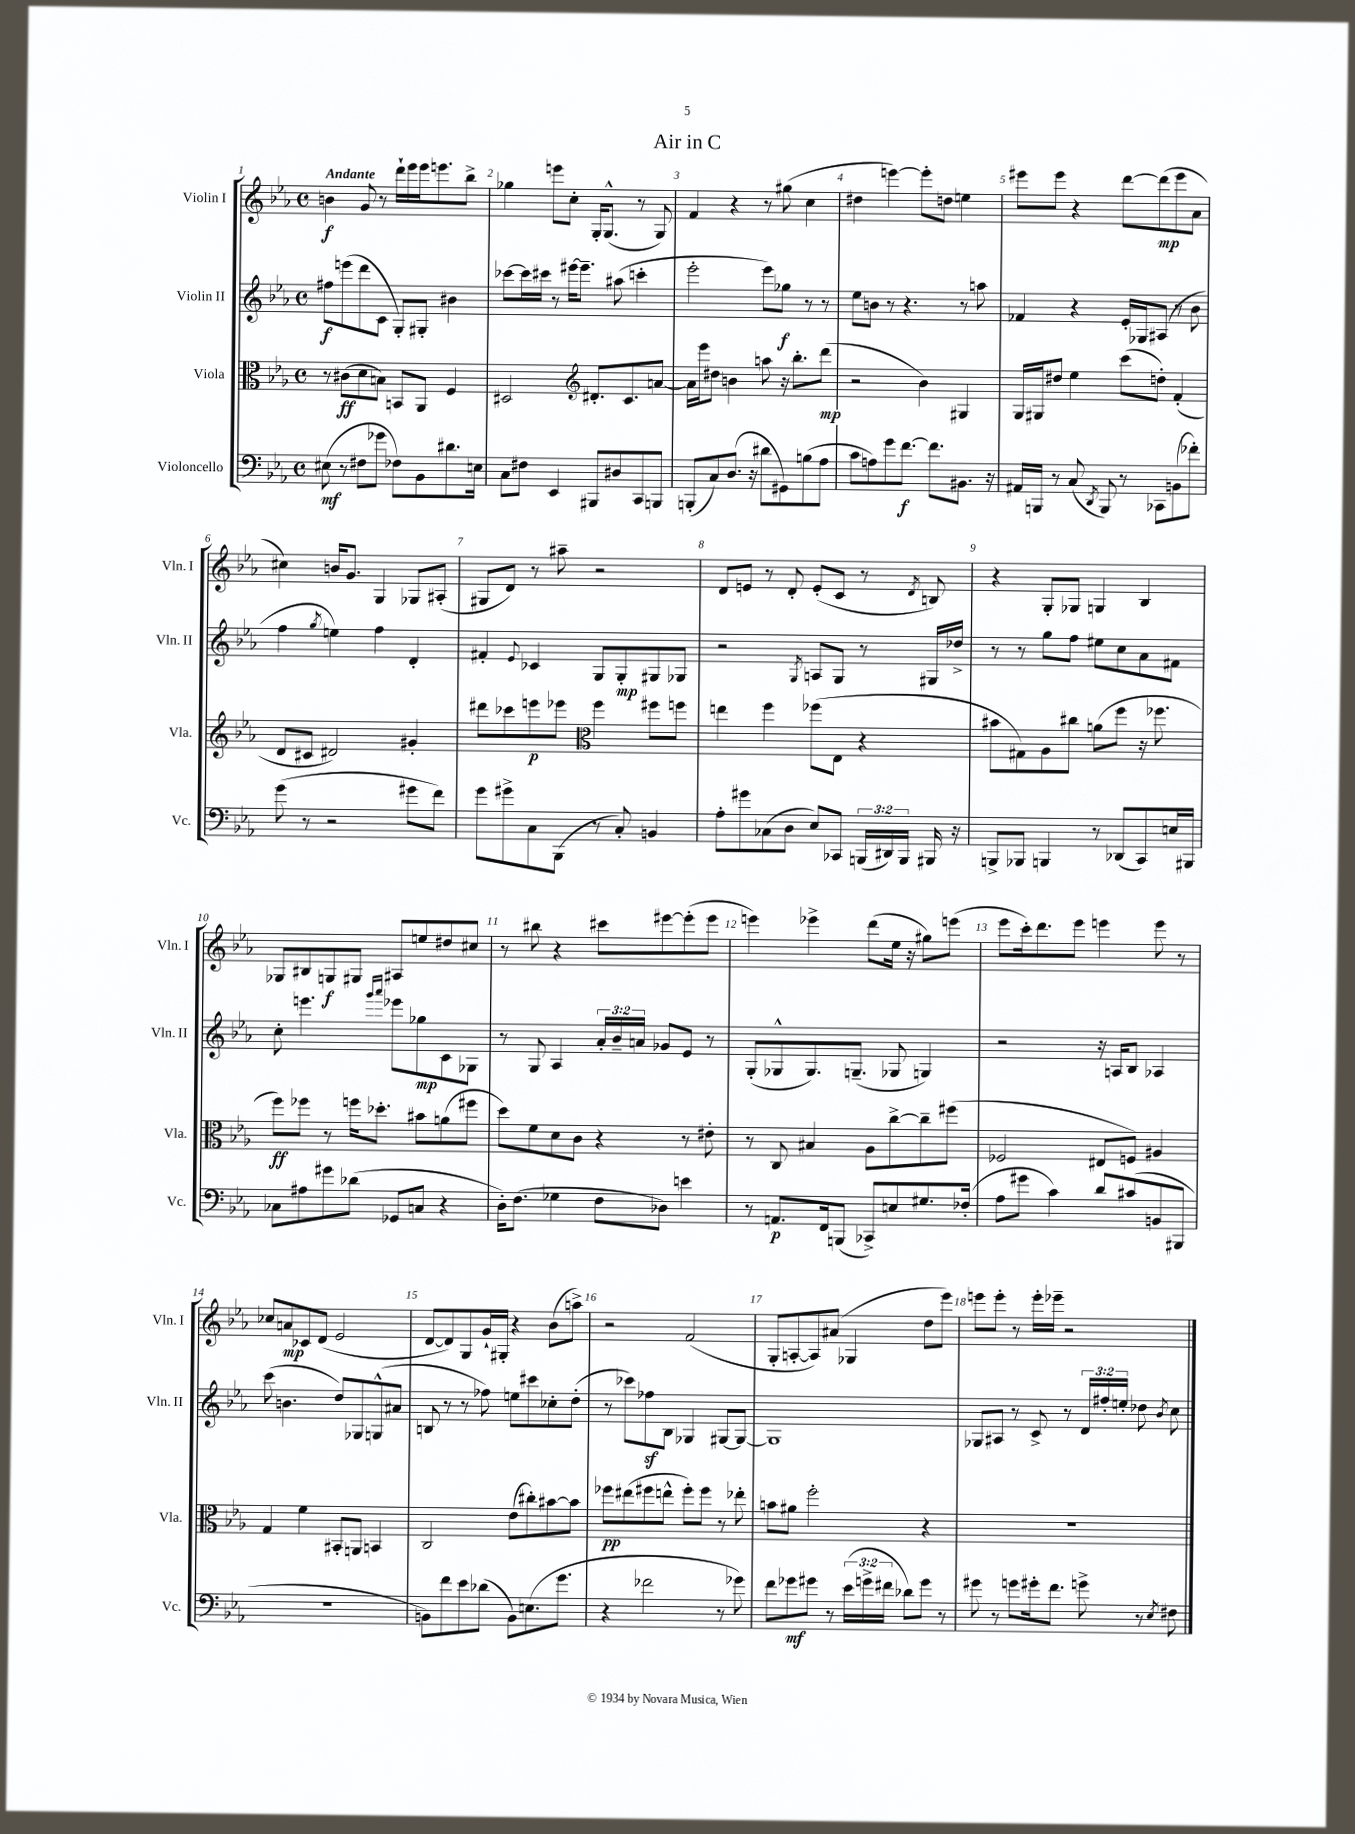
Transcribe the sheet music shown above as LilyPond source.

\header { title = "Air in C" }
<<
\new StaffGroup <<
\new Staff = "s0" \with { instrumentName = "Violin I" shortInstrumentName = "Vln. I" } {
    \clef treble \key ees \major \defaultTimeSignature \time 4/4 \tempo "Andante"
    \autoBeamOff b'4\f g'8 r8 d'''16[-! ees'''16 ees'''16 e'''8. bes''8]-> |
    ges''4 e'''8[ c''8]-. g16[-. g8.]-^( r8 g8) |
    f'4 r4 r8 gis''8( c''4 |
    dis''4 e'''4~) e'''8[-. d''8] e''4 |
    eis'''8[ eis'''8] r4 d'''8[~ d'''8\mp( eis'''8 aes'8] |
    cis''4) b'16[ g'8.] g4 ges8[ ais8]-.( |
    gis8[ d'8]) r8 ais''8-- r2 |
    d'8[ e'8] r8 d'8-. e'8[-.( c'8] r8 \acciaccatura { d'8 } b8) |
    r4 g8[-. ges8] g4 bes4 |
    ges8[ bis8 g8\f gis8] ais8[ e''8 dis''8 cis''8] |
    r8 bis''8 r4 cis'''8[ eis'''8~ eis'''8-.( eis'''8] |
    e'''4) ees'''4-> d'''8[( ees''16] r16 gis''8[) e'''8]( |
    ees'''8[ c'''16-.) d'''8. ees'''8] e'''4 e'''8 r8 |
    ces''8[ a'8\mp ces'8 d'8]( ees'2 |
    d'8[~ d'8) g8 g'16-! gis16]-. r4 bes'8[( a''8]->) |
    r2 f'2( |
    g8[-. a8~-. a8) ais'8]( ges4 d''8[ ees'''8]) |
    e'''8[ e'''8]-. r8 e'''16[-. ees'''16]-- r2 \bar "|." |
}
\new Staff = "s1" \with { instrumentName = "Violin II" shortInstrumentName = "Vln. II" } {
    \clef treble \key ees \major \defaultTimeSignature \time 4/4 \override Staff.TupletNumber.text = #tuplet-number::calc-fraction-text
    \autoBeamOff fis''8[\f e'''8( d'''8 c'8] g8[-.) gis8]-. bis'4 |
    ces'''8[~ ces'''16 cis'''16] r8 eis'''16[~ eis'''8.]-- ais''8( c'''4-. |
    ees'''2-. ees'''8[) ges''8]\f r8 r8 |
    ees''8[ b'8] r8 r4. r8 a''8 |
    fes'4 r4 ees'16[-. ges16 ais8]( r8 bes'8 |
    f''4 \acciaccatura { g''8 } e''4) f''4 d'4-. |
    fis'4-. \appoggiatura { ees'8 } ces'4 g8[ g8-.\mp gis8 ges8] |
    r2 \acciaccatura { g8 } a8[ g8] r8 gis16[ des''16]-> |
    r8 r8 g''8[ f''8] eis''8[ c''8 aes'8 fis'8] |
    c''8-. e'''4. \grace { g'''16[ aes'''16] } ees'''8[ ges''8\mp c'8 ges8] |
    r8 g8 aes4 \tuplet 3/2 { aes'16[-. bes'16-- a'16] } ges'8[ ees'8] r8 |
    g8[-.( ges8-^ ges8.) g8.]--( ges8 g4) |
    r2 r16 a16[ bes8] aes4 |
    c'''8( b'4. d''8[) ges8 g8-^( ais'8] |
    b8 r8 r8 fes''8) e''8[ cis'''8 ces''8-. d''8]-.( |
    r8 ces'''8[) fes''8\sf bes8] ges4 gis8[~ gis8]~ |
    gis1 |
    ges8[ ais8] r8 c'8-> r8 \tuplet 3/2 { d'16[ fis''16-. e''16]-. } des''8 \acciaccatura { bes'8 } c''8 \bar "|." |
}
\new Staff = "s2" \with { instrumentName = "Viola" shortInstrumentName = "Vla." } {
    \clef alto \key ees \major \defaultTimeSignature \time 4/4
    \autoBeamOff r8 cis'8[\ff( d'8 b8]) b,8[ aes,8] f4 |
    dis2 \clef treble dis'8.[-. c'8. a'8]~ |
    a'16[ ees'''16 dis''8] b'4 a''8 r16 bes''8.[-. d'''8]\mp( |
    r2 bes'4) gis4 |
    g16[ gis16 dis''8] ees''4 c'''8[( d''8]-.) f'4-.( |
    d'8[ cis'8] dis'2) gis'4-. |
    dis'''8[ ces'''8 e'''8\p ees'''8] \clef alto f''4 fis''8[ f''8] |
    e''4 f''4 fes''8[( ees8] r4 |
    bis'8[ gis8) aes8 cis''8] a'8[( f''8] r16 fes''8. |
    f''8[\ff) fes''8] r8 f''16[ des''8.]-. bis'8[ a'8( fis''8] |
    d''8[) f'8 d'8 c'8] r4 r8 eis'8-. |
    r8 c8 bis4 aes8[ c''8~-> c''8-- fis''8]( |
    fes2 eis8[ f8]) ais4 |
    g4 f'4 bis,8[-. a,8] b,4 |
    c2 ees'8[( cis''8-.) bis'8~ bis'8] |
    fes''8[\pp eis''8( fis''8 e''8]-^ fis''8[-.) fis''8] r8 ees''8-. |
    b'8[ ais'8] f''2-. r4 |
    R1 \bar "|." |
}
\new Staff = "s3" \with { instrumentName = "Violoncello" shortInstrumentName = "Vc." } {
    \clef bass \key ees \major \defaultTimeSignature \time 4/4 \override Staff.TupletNumber.text = #tuplet-number::calc-fraction-text
    \autoBeamOff eis8\mf( r8 fis8[ ges'8] fes8[) bes,8 dis'8. e16] |
    c8[ fis8] ees,4 bis,,8[ dis8 c,8 b,,8] |
    b,,8[-.( c8) d8.]( r16 dis'8[ gis,8) b8( aes8] |
    c'8[ a8) g'8 f'8.]~\f f'8.[ bis,8.] r16 |
    ais,16[ b,,16] r8 c8( \acciaccatura { d,8 } b,,8) r8 ces,8[ b,8( fes'8]-.) |
    g'8( r8 r2 gis'8[ f'8]) |
    g'8[ gis'8-> c8 bes,,8]( r8 c8-.) b,4 |
    aes8[-. gis'8 ces8( d8] ees8[) ces,8] \tuplet 3/2 { b,,16[( dis,16) b,,16] } bis,,16 r16 |
    b,,8[-> bes,,8] b,,4 r8 des,8[( c,8) e16 bis,,16] |
    ces8[ ais8 gis'8 des'8]( ges,8[ c8] r4 |
    d16[-.) f8.]( ges4 f8[ des8]) e'4 |
    r8 a,8.[\p f,16 b,,8]( ces,8[->) e8 gis8. fes16]-.( |
    aes8[ gis'8] c'4) d'8[ cis'8( b,8 bis,,8] |
    R1 |
    b,8[) f'8 ees'8 des'8]( b,8[) e8.( g'8.] |
    r4 fes'2 r8 ges'8) |
    f'8[ ges'8\mf gis'8] r8 \tuplet 3/2 { ees'16[( g'16-> fis'16] } des'8[) g'8] r8 |
    gis'8 r8 g'8[ gis'16-. f'8.] g'8-> r8 \acciaccatura { ees8 } fis8 \bar "|." |
}
>>
>>
\layout { \context { \Score \override BarNumber.break-visibility = ##(#f #t #t) barNumberVisibility = #all-bar-numbers-visible } }
